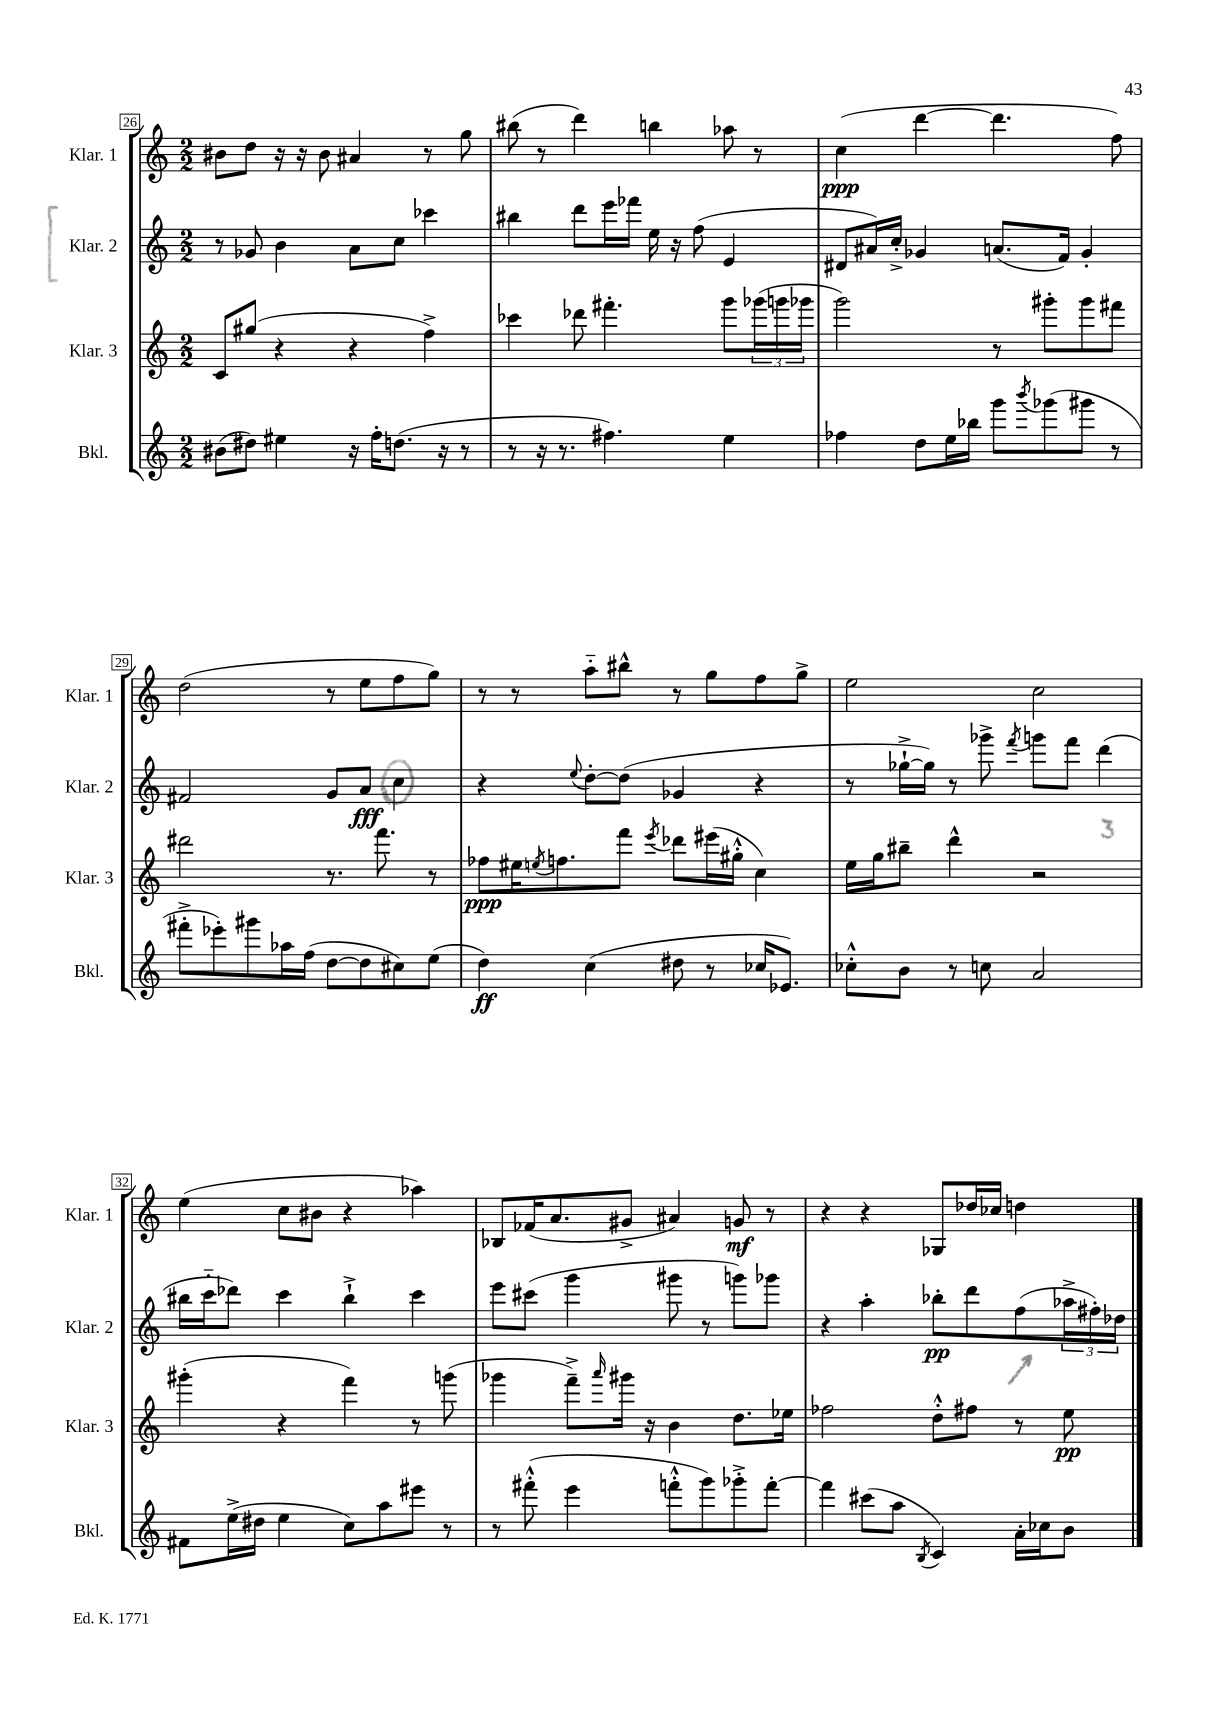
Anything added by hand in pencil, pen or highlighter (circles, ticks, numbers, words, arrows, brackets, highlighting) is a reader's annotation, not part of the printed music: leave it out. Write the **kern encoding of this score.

**kern	**dynam	**kern	**dynam	**kern	**dynam	**kern	**dynam
*part4	*part4	*part3	*part3	*part2	*part2	*part1	*part1
*staff4	*staff4	*staff3	*staff3	*staff2	*staff2	*staff1	*staff1
*I"Bkl.	*	*I"Klar. 3	*	*I"Klar. 2	*	*I"Klar. 1	*
*I'Bkl.	*	*I'Klar. 3	*	*I'Klar. 2	*	*I'Klar. 1	*
*clefG2	*	*clefG2	*	*clefG2	*	*clefG2	*
*k[]	*	*k[]	*	*k[]	*	*k[]	*
*M2/2	*	*M2/2	*	*M2/2	*	*M2/2	*
=26	=26	=26	=26	=26	=26	=26	=26
(8b#X\L	.	8c/L	.	8r	.	8b#X\L	.
8dd#X\J)	.	(8gg#X/J	.	8g-X/	.	8dd\J	.
4ee#X\	.	4r	.	4b\	.	16r	.
.	.	.	.	.	.	16r	.
.	.	.	.	.	.	8b#\	.
16r	.	4r	.	8a\L	.	4a#X/	.
16ff'\KL	.	.	.	.	.	.	.
(8.ddn\J	.	.	.	8cc\J	.	.	.
.	.	4ff^\)	.	4ccc-X\	.	8r	.
16r	.	.	.	.	.	.	.
8r	.	.	.	.	.	8gg\	.
=27	=27	=27	=27	=27	=27	=27	=27
8r	.	4ccc-X\	.	4bb#X\	.	(8bb#X\	.
16r	.	.	.	.	.	8r	.
8.r	.	.	.	.	.	.	.
.	.	8ddd-X\	.	8ddd\L	.	4ddd\)	.
4.ff#X\)	.	4.fff#X'\	.	16eee\L	.	.	.
.	.	.	.	16fff-X\JJ	.	.	.
.	.	.	.	16ee\	.	4bbn\	.
.	.	.	.	16r	.	.	.
.	.	.	.	(8ff\	.	.	.
4ee\	.	8ggg\L	.	4e/	.	8aa-X\	.
.	.	(24ggg-X\L	.	.	.	8r	.
.	.	24gggn\	.	.	.	.	.
.	.	24ggg-X\JJ	.	.	.	.	.
=28	=28	=28	=28	=28	=28	=28	=28
4ff-X\	.	2ggg\)	.	8d#X/L	.	(4cc\	ppp
.	.	.	.	16a#X/L)	.	.	.
.	.	.	.	16cc'^/JJ	.	.	.
8dd\L	.	.	.	4g-X/	.	[4ddd\	.
16ee\L	.	.	.	.	.	.	.
16bb-X\JJ	.	.	.	.	.	.	.
8ggg\L	.	8r	.	(8.an/L	.	4.ddd\]	.
8qbbb/	.	.	.	.	.	.	.
(8ggg-X\	.	8ggg#X'\L	.	.	.	.	.
.	.	.	.	16f/Jk)	.	.	.
8ggg#X\J	.	8ggg#\	.	4g-'/	.	.	.
8r	.	8fff#X\J	.	.	.	8ff\)	.
!!LO:LB:g=z
=29	=29	=29	=29	=29	=29	=29	=29
8fff#X'^\L	.	2ddd#X\	.	2f#X/	.	(2dd\	.
8eee-X'\)	.	.	.	.	.	.	.
8ggg#X\	.	.	.	.	.	.	.
16aa-X\L	.	.	.	.	.	.	.
(16ff\JJ	.	.	.	.	.	.	.
[8dd\L	.	8.r	.	8g/L	.	8r	.
8dd\]	.	.	.	8a/J	fff	8ee\L	.
.	.	8.fff\	.	.	.	.	.
8cc#X\)	.	.	.	4cc\	.	8ff\	.
(8ee\J	.	8r	.	.	.	8gg\J)	.
=30	=30	=30	=30	=30	=30	=30	=30
4dd\)	ff	8ff-X\L	ppp	4r	.	8r	.
.	.	16ee#X\K	.	.	.	8r	.
.	.	8qeen/	.	.	.	.	.
.	.	8.ffn\	.	.	.	.	.
.	.	.	.	8qqee/	.	.	.
(4cc\	.	.	.	[8dd'\L	.	8aa\L	.
.	.	8fff\J	.	(8dd\J]	.	8bb#X^^\J	.
.	.	8qeee/	.	.	.	.	.
8dd#X\	.	8ddd-X\L	.	4g-X/	.	8r	.
8r	.	(16eee#X\L	.	.	.	8gg\L	.
.	.	16gg#X'^^\JJ	.	.	.	.	.
16cc-X/KL	.	4cc\)	.	4r	.	8ff\	.
8.e-X/J)	.	.	.	.	.	.	.
.	.	.	.	.	.	8gg^\J	.
=31	=31	=31	=31	=31	=31	=31	=31
8cc-X'^^\L	.	16ee\LL	.	8r	.	2ee\	.
.	.	16gg\J	.	.	.	.	.
8b\J	.	8bb#X~\J	.	[16gg-X`^\LL	.	.	.
.	.	.	.	16gg-\JJ])	.	.	.
8r	.	4ddd^^\	.	8r	.	.	.
8ccn\	.	.	.	8ggg-X^\	.	.	.
.	.	.	.	8qfff/	.	.	.
2a/	.	2r	.	8gggn\L	.	2cc\	.
.	.	.	.	8fff\J	.	.	.
.	.	.	.	(4ddd\	.	.	.
!!LO:LB:g=z
=32	=32	=32	=32	=32	=32	=32	=32
8f#X\L	.	(4ggg#X'\	.	16bb#X\LL	.	(4ee\	.
.	.	.	.	16ccc\J	.	.	.
(16ee^\L	.	.	.	8ddd-X\J)	.	.	.
16dd#X\JJ	.	.	.	.	.	.	.
4ee\	.	4r	.	4ccc\	.	8cc\L	.
.	.	.	.	.	.	8b#X\J	.
8cc\L)	.	4fff\)	.	4bb#`^\	.	4r	.
8aa\	.	.	.	.	.	.	.
8eee#X\J	.	8r	.	4ccc\	.	4aa-X\)	.
8r	.	(8gggn\	.	.	.	.	.
=33	=33	=33	=33	=33	=33	=33	=33
8r	.	4ggg-X\	.	8eee\L	.	8B-X/L	.
(8fff#X'^^\	.	.	.	(8ccc#X\J	.	(16f-X/K	.
.	.	.	.	.	.	8.a/	.
4eee\	.	8fff~^\L)	.	4ggg\	.	.	.
.	.	16qqaaa/	.	.	.	.	.
.	.	16ggg#X\Jk	.	.	.	8g#X^/J	.
.	.	16r	.	.	.	.	.
8fffn'^^\L	.	4b\	.	8ggg#X\	.	4a#X/)	.
8ggg\)	.	.	.	8r	.	.	.
8ggg-X'^\	.	8.dd\L	.	8gggn\L)	.	8gn/	mf
[8fff'\J	.	.	.	8ggg-X\J	.	8r	.
.	.	16ee-X\Jk	.	.	.	.	.
=34	=34	=34	=34	=34	=34	=34	=34
4fff\]	.	2ff-X\	.	4r	.	4r	.
(8ccc#X\L	.	.	.	4aa'\	.	4r	.
8aa\J	.	.	.	.	.	.	.
8qB/	.	.	.	.	.	.	.
4c/)	.	8dd'^^\L	.	8bb-X'\L	pp	8G-X/L	.
.	.	8ff#X\J	.	8ddd\	.	16dd-X/L	.
.	.	.	.	.	.	16cc-X/JJ	.
16a'\LL	.	8r	.	(8ff\	.	4ddn\	.
16cc-X\J	.	.	.	.	.	.	.
8b\J	.	8ee\	pp	24aa-X^\L	.	.	.
.	.	.	.	24ff#X'\)	.	.	.
.	.	.	.	24dd-X\JJ	.	.	.
==	==	==	==	==	==	==	==
*-	*-	*-	*-	*-	*-	*-	*-
